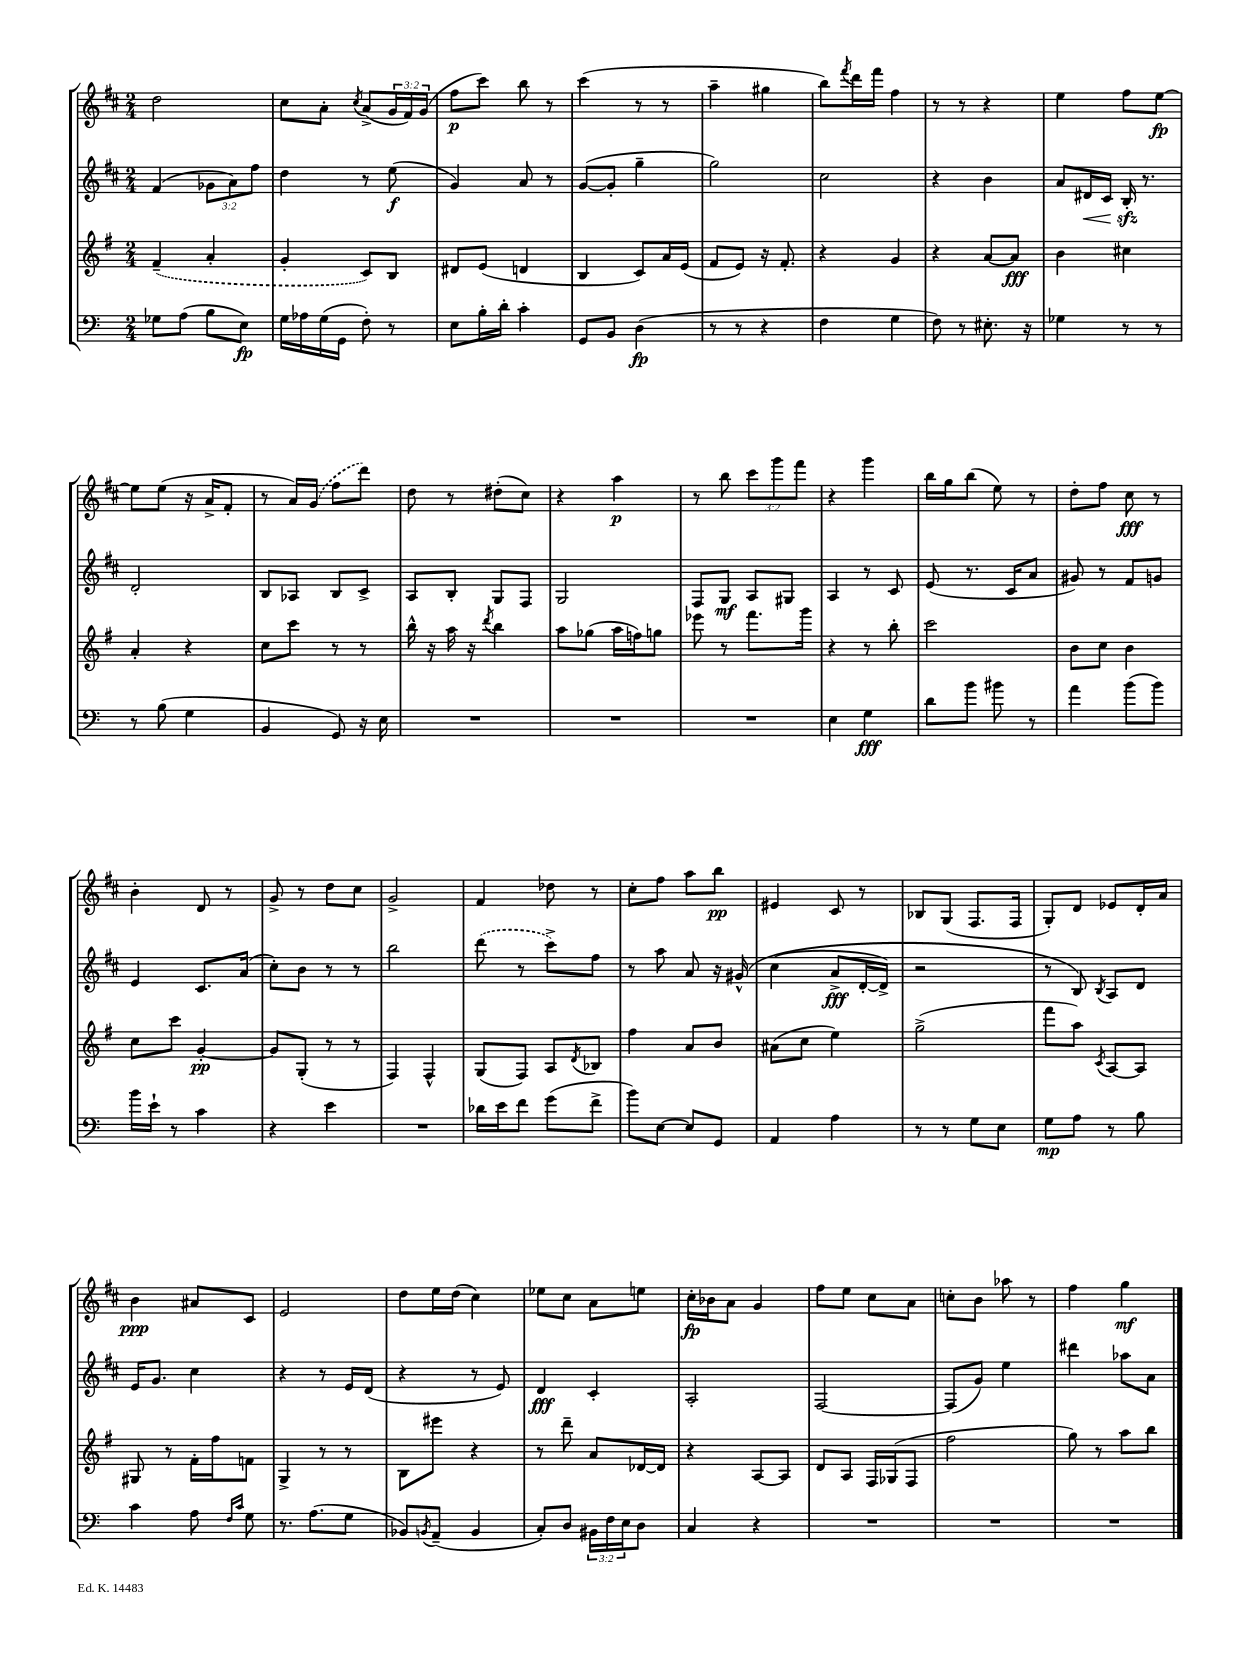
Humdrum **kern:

**kern	**dynam	**kern	**dynam	**kern	**dynam	**kern	**dynam
*part4	*part4	*part3	*part3	*part2	*part2	*part1	*part1
*staff4	*staff4	*staff3	*staff3	*staff2	*staff2	*staff1	*staff1
*clefF4	*	*clefG2	*	*clefG2	*	*clefG2	*
*k[]	*	*k[f#]	*	*k[f#c#]	*	*k[f#c#]	*
*M2/4	*	*M2/4	*	*M2/4	*	*M2/4	*
=92	=92	=92	=92	=92	=92	=92	=92
8G-X\L	.	(4f#~/	.	(4f#/	.	2dd\	.
(8A\J	.	.	.	.	.	.	.
8B\L	.	4a'/	.	12g-X\L	.	.	.
.	.	.	.	12a\)	.	.	.
8E\J)	fp	.	.	.	.	.	.
.	.	.	.	12ff#\J	.	.	.
=93	=93	=93	=93	=93	=93	=93	=93
16G\LL	.	4g'/	.	4dd\	.	8cc#\L	.
16A-X\	.	.	.	.	.	.	.
(16G\	.	.	.	.	.	8a'\J	.
16GG\JJ	.	.	.	.	.	.	.
.	.	.	.	.	.	8qcc#/	.
8F'\)	.	8c/L)	.	8r	.	(8a^/L	.
8r	.	8B/J	.	(8ee\	f	24g/L	.
.	.	.	.	.	.	24f#/)	.
.	.	.	.	.	.	(24g/JJ	.
=94	=94	=94	=94	=94	=94	=94	=94
8E\L	.	8d#X/L	.	4g/)	.	8ff#\L	p
16B'\L	.	(8e/J	.	.	.	8ccc#\J)	.
16d'\JJ	.	.	.	.	.	.	.
4c'\	.	4dn/	.	8a/	.	8bb\	.
.	.	.	.	8r	.	8r	.
=95	=95	=95	=95	=95	=95	=95	=95
8GG/L	.	4B/	.	([8g/L	.	(4ccc#\	.
8BB/J	.	.	.	8g'/J]	.	.	.
(4D\	fp	8c/L)	.	4gg~\	.	8r	.
.	.	16a/L	.	.	.	8r	.
.	.	(16e/JJ	.	.	.	.	.
=96	=96	=96	=96	=96	=96	=96	=96
8r	.	8f#/L	.	2gg\)	.	4aa~\	.
8r	.	8e/J)	.	.	.	.	.
4r	.	16r	.	.	.	4gg#X\	.
.	.	8.f#'/	.	.	.	.	.
=97	=97	=97	=97	=97	=97	=97	=97
4F\	.	4r	.	2cc#\	.	8bb\L)	.
.	.	.	.	.	.	8qfff#/	.
.	.	.	.	.	.	16ddd\L	.
.	.	.	.	.	.	16fff#\JJ	.
4G\	.	4g/	.	.	.	4ff#\	.
=98	=98	=98	=98	=98	=98	=98	=98
8F\)	.	4r	.	4r	.	8r	.
8r	.	.	.	.	.	8r	.
8.E#X'\	.	[8a/L	.	4b\	.	4r	.
.	.	8a/J]	fff	.	.	.	.
16r	.	.	.	.	.	.	.
=99	=99	=99	=99	=99	=99	=99	=99
4G-X\	.	4b\	.	8a/L	.	4ee\	.
!	!	!	!	!	!LO:HP:b	!	!
.	.	.	.	16d#X/L	<	.	.
.	.	.	.	16c#/JJ	.	.	.
8r	.	4cc#X\	.	16Bzz'/	.	8ff#\L	.
.	.	.	.	8.r	[	.	.
8r	.	.	.	.	.	[8ee\J	fp
!!LO:LB:g=z
=100	=100	=100	=100	=100	=100	=100	=100
8r	.	4a'/	.	2d'/	.	8ee\L]	.
(8B\	.	.	.	.	.	(8ee\J	.
4G\	.	4r	.	.	.	16r	.
.	.	.	.	.	.	16a^/KL	.
.	.	.	.	.	.	8f#'/J	.
=101	=101	=101	=101	=101	=101	=101	=101
4BB/	.	8cc\L	.	8B/L	.	8r	.
.	.	8ccc\J	.	8A-X/J	.	16a/LL)	.
.	.	.	.	.	.	(16g/JJ	.
8GG/)	.	8r	.	8B/L	.	8ff#\L	.
16r	.	8r	.	8c#^/J	.	8ddd\J)	.
16E\	.	.	.	.	.	.	.
=102	=102	=102	=102	=102	=102	=102	=102
2r	.	16bb^^\	.	8A/L	.	8dd\	.
.	.	16r	.	.	.	.	.
.	.	16aa\	.	8B'/J	.	8r	.
.	.	16r	.	.	.	.	.
.	.	8qddd/	.	.	.	.	.
.	.	4bb\	.	8G/L	.	(8dd#X'\L	.
.	.	.	.	8F#/J	.	8cc#\J)	.
=103	=103	=103	=103	=103	=103	=103	=103
2r	.	8aa\L	.	2G/	.	4r	.
.	.	(8gg-X\J	.	.	.	.	.
.	.	16aa\LL	.	.	.	4aa\	p
.	.	16ffn\J)	.	.	.	.	.
.	.	8ggn\J	.	.	.	.	.
=104	=104	=104	=104	=104	=104	=104	=104
2r	.	8eee-X\	.	8F#/L	.	8r	.
.	.	8r	.	8G/J	mf	8bb\	.
.	.	8.fff#\L	.	8A/L	.	12ccc#\L	.
.	.	.	.	.	.	12ggg\	.
.	.	.	.	8G#X/J	.	.	.
.	.	.	.	.	.	12fff#\J	.
.	.	16ggg\Jk	.	.	.	.	.
=105	=105	=105	=105	=105	=105	=105	=105
4E\	.	4r	.	4A/	.	4r	.
4G\	fff	8r	.	8r	.	4ggg\	.
.	.	8bb'\	.	8c#/	.	.	.
=106	=106	=106	=106	=106	=106	=106	=106
8d\L	.	2ccc\	.	(8e/	.	16bb\LL	.
.	.	.	.	.	.	16gg\J	.
8b\J	.	.	.	8.r	.	(8bb\J	.
8b#X\	.	.	.	.	.	8ee\)	.
.	.	.	.	16c#/KL	.	.	.
8r	.	.	.	8a/J	.	8r	.
=107	=107	=107	=107	=107	=107	=107	=107
4a\	.	8b\L	.	8g#X/)	.	8dd'\L	.
.	.	8cc\J	.	8r	.	8ff#\J	.
(8b\L	.	4b\	.	8f#/L	.	8cc#\	fff
8b\J)	.	.	.	8gn/J	.	8r	.
!!LO:LB:g=z
=108	=108	=108	=108	=108	=108	=108	=108
16b\LL	.	8cc\L	.	4e/	.	4b'\	.
16e`\JJ	.	.	.	.	.	.	.
8r	.	8ccc\J	.	.	.	.	.
4c\	.	[4g'/	pp	8.c#/L	.	8d/	.
.	.	.	.	.	.	8r	.
.	.	.	.	(16a/Jk	.	.	.
=109	=109	=109	=109	=109	=109	=109	=109
4r	.	8g/L]	.	8cc#'\L)	.	8g^/	.
.	.	(8G'/J	.	8b\J	.	8r	.
4e\	.	8r	.	8r	.	8dd\L	.
.	.	8r	.	8r	.	8cc#\J	.
=110	=110	=110	=110	=110	=110	=110	=110
2r	.	4F#/)	.	2bb\	.	2g^/	.
.	.	4F#^^/	.	.	.	.	.
=111	=111	=111	=111	=111	=111	=111	=111
16d-X\LL	.	(8G/L	.	(8ddd\	.	4f#/	.
16e\J	.	.	.	.	.	.	.
8f\J	.	8F#/J)	.	8r	.	.	.
(8g\L	.	8A/L	.	8ccc#^\L)	.	8dd-X\	.
.	.	8qd/	.	.	.	.	.
8f^\J	.	8B-X/J	.	8ff#\J	.	8r	.
=112	=112	=112	=112	=112	=112	=112	=112
8b\L)	.	4ff#\	.	8r	.	8cc#'\L	.
[8E\J	.	.	.	8aa\	.	8ff#\J	.
8E/L]	.	8a/L	.	8a/	.	8aa\L	.
8GG/J	.	8b/J	.	16r	.	8bb\J	pp
.	.	.	.	(16g#X^^/	.	.	.
=113	=113	=113	=113	=113	=113	=113	=113
4AA/	.	(8a#X\L	.	(4cc#\	.	4e#X/	.
.	.	8cc\J	.	.	.	.	.
4A\	.	4ee\)	.	8a^/L	fff	8c#/	.
.	.	.	.	[16d'/L	.	8r	.
.	.	.	.	16d^/JJ])	.	.	.
=114	=114	=114	=114	=114	=114	=114	=114
8r	.	(2gg^\	.	2r	.	8B-X/L	.
8r	.	.	.	.	.	(8G/J	.
8G\L	.	.	.	.	.	8.F#/L	.
8E\J	.	.	.	.	.	.	.
.	.	.	.	.	.	16F#/Jk	.
=115	=115	=115	=115	=115	=115	=115	=115
8G\L	mp	8fff#\L	.	8r	.	8G'/L)	.
8A\J	.	8aa\J)	.	8B/)	.	8d/J	.
.	.	8qc/	.	8qB/	.	.	.
8r	.	[8A/L	.	8A/L	.	8e-X/L	.
8B\	.	8A/J]	.	8d/J	.	16d'/L	.
.	.	.	.	.	.	16a/JJ	.
!!LO:LB:g=z
=116	=116	=116	=116	=116	=116	=116	=116
4c\	.	8G#X/	.	16e/KL	.	4b\	ppp
.	.	.	.	8.g/J	.	.	.
.	.	8r	.	.	.	.	.
8A\	.	16f#'\LL	.	4cc#\	.	8a#X/L	.
.	.	16ff#\J	.	.	.	.	.
16qqF/LL	.	.	.	.	.	.	.
16qqc/JJ	.	.	.	.	.	.	.
8G\	.	8fn\J	.	.	.	8c#/J	.
=117	=117	=117	=117	=117	=117	=117	=117
8.r	.	4G^/	.	4r	.	2e/	.
(8.A\L	.	.	.	.	.	.	.
.	.	8r	.	8r	.	.	.
8G\J	.	8r	.	16e/LL	.	.	.
.	.	.	.	(16d/JJ	.	.	.
=118	=118	=118	=118	=118	=118	=118	=118
8BB-X/L)	.	8B\L	.	4r	.	8dd\L	.
8qBBn/	.	.	.	.	.	.	.
(8AA~/J	.	8eee#X\J	.	.	.	16ee\L	.
.	.	.	.	.	.	(16dd\JJ	.
4BB/	.	4r	.	8r	.	4cc#\)	.
.	.	.	.	8e/)	.	.	.
=119	=119	=119	=119	=119	=119	=119	=119
8C'/L)	.	8r	.	4d/	fff	8ee-X\L	.
8D/J	.	8ddd~\	.	.	.	8cc#\J	.
24BB#X\LL	.	8a/L	.	4c#'/	.	8a\L	.
24F\	.	.	.	.	.	.	.
24E\J	.	.	.	.	.	.	.
8D\J	.	[16d-X/L	.	.	.	8een\J	.
.	.	16d-/JJ]	.	.	.	.	.
=120	=120	=120	=120	=120	=120	=120	=120
4C/	.	4r	.	2A'/	.	16cc#'\LL	fp
.	.	.	.	.	.	16b-X\J	.
.	.	.	.	.	.	8a\J	.
4r	.	[8A/L	.	.	.	4g/	.
.	.	8A/J]	.	.	.	.	.
=121	=121	=121	=121	=121	=121	=121	=121
2r	.	8d/L	.	[2F#/	.	8ff#\L	.
.	.	8A/J	.	.	.	8ee\J	.
.	.	16F#/LL	.	.	.	8cc#\L	.
.	.	(16G-X/J	.	.	.	.	.
.	.	8F#/J	.	.	.	8a\J	.
=122	=122	=122	=122	=122	=122	=122	=122
2r	.	2ff#\	.	(8F#/L]	.	8ccn'\L	.
.	.	.	.	8g/J)	.	8b\J	.
.	.	.	.	4ee\	.	8aa-X\	.
.	.	.	.	.	.	8r	.
=123	=123	=123	=123	=123	=123	=123	=123
2r	.	8gg\)	.	4ddd#X\	.	4ff#\	.
.	.	8r	.	.	.	.	.
.	.	8aa\L	.	8aa-X\L	.	4gg\	mf
.	.	8bb\J	.	8a\J	.	.	.
==	==	==	==	==	==	==	==
*-	*-	*-	*-	*-	*-	*-	*-
